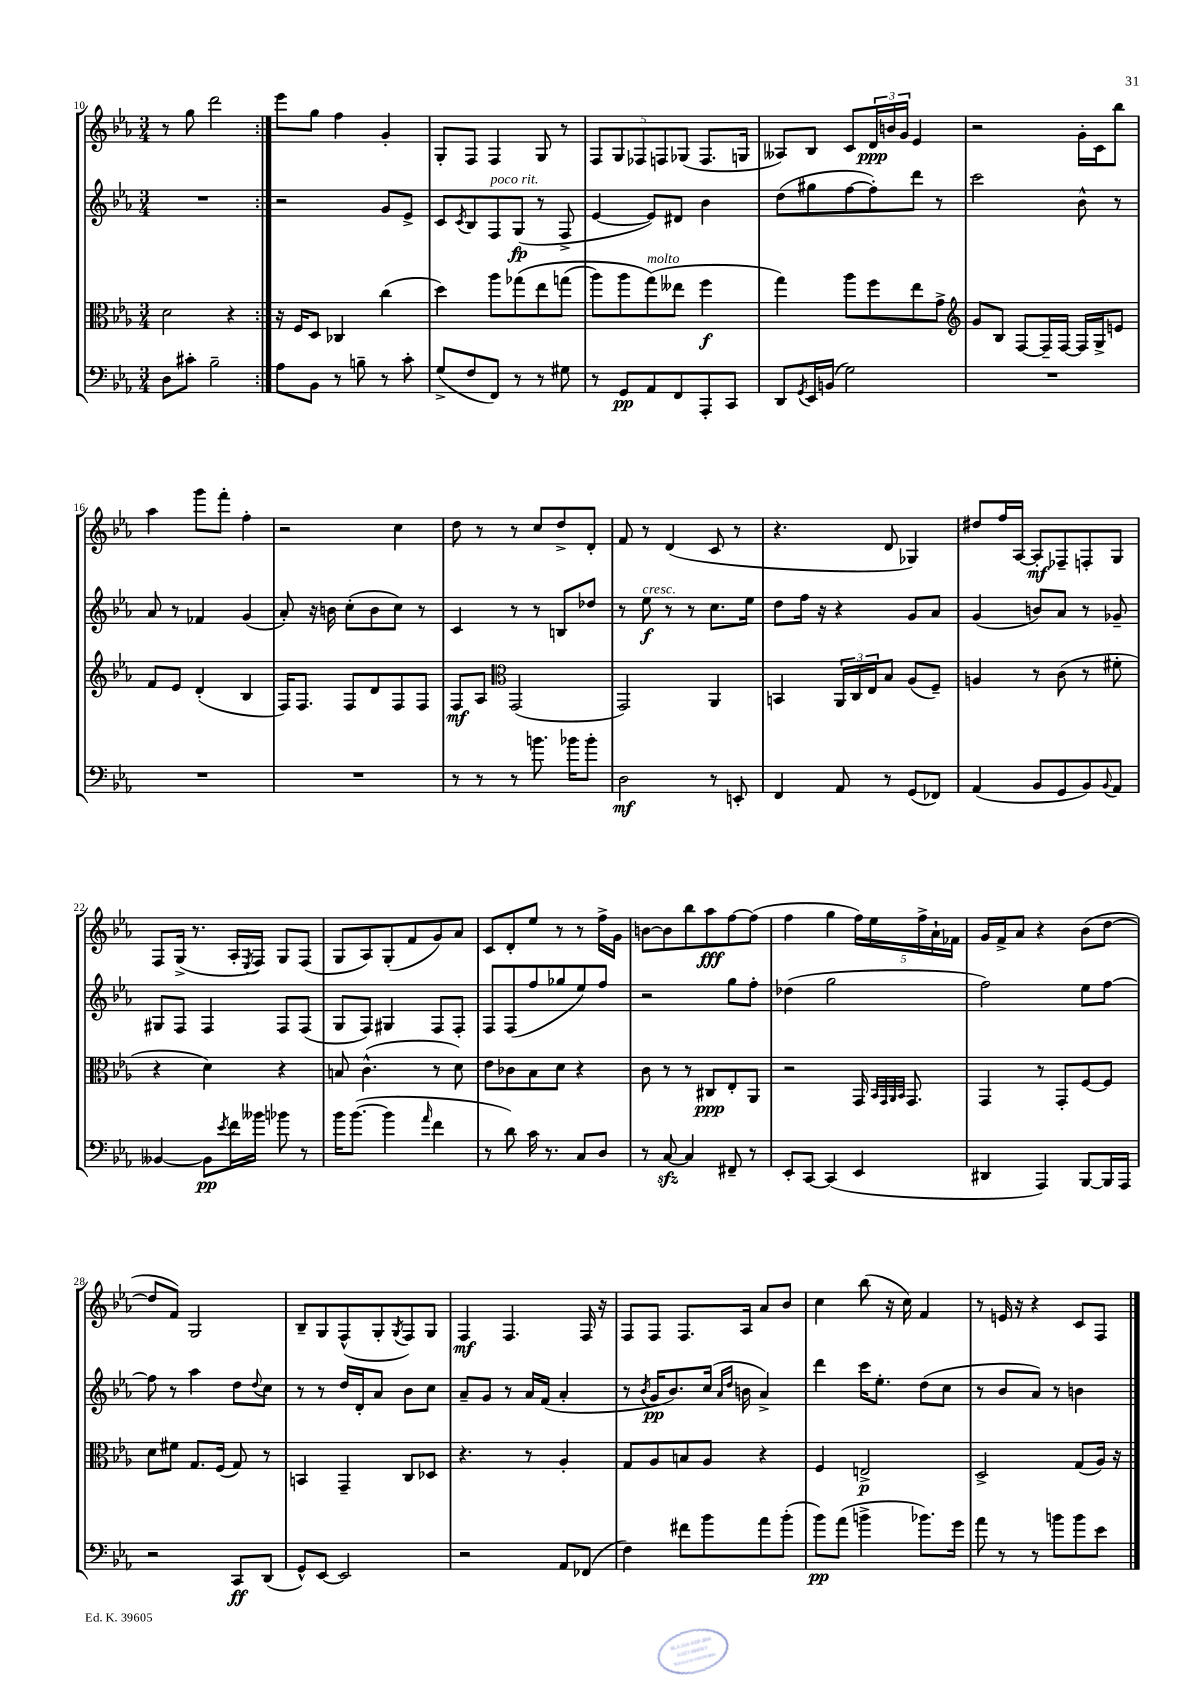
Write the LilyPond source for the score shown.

<<
\new StaffGroup <<
\new Staff = "s0" {
    \clef treble \key ees \major \numericTimeSignature \time 3/4
    \repeat volta 2 { r8 g''8 d'''2 | }
    ees'''8 g''8 f''4 g'4-. |
    g8-. f8 f4 g8 r8 |
    \tuplet 5/4 { f8 g8 fes8 f8 ges8( } f8. g16 |
    aeses8) bes8 c'8 \tuplet 3/2 { d'16\ppp b'16 g'16 } ees'4 |
    r2 g'16-. c'16 bes''8 |
    aes''4 g'''8 f'''8-. f''4-. |
    r2 c''4 |
    d''8 r8 r8 c''8 d''8-> d'8-. |
    f'8 r8 d'4( c'8 r8 |
    r4. d'8 ges4) |
    dis''8 f''16 aes16~ aes8-.\mf fes8-- f8-. g8 |
    f8 g16->( r8. aes16-. \acciaccatura { ees8 } f16) g8 f8( |
    g8 aes8) g8-.( f'8 g'8) aes'8 |
    c'8 d'8-. ees''8 r8 r8 f''16-> g'16 |
    b'8~ b'8 bes''8 aes''8\fff f''8~ f''8( |
    f''4 g''4 \tuplet 5/4 { f''16) ees''16 f''16-> aes'16-! fes'16 } |
    g'16 f'16-> aes'8 r4 bes'8( d''8~ |
    d''8 f'8) g2 |
    bes8-- g8 f8-^( g8-. \acciaccatura { g8 } f8) g8 |
    f4\mf f4. f16 r16 |
    f8 f8 f8. aes16 aes'8 bes'8 |
    c''4 bes''8( r16 c''16) f'4 |
    r8 e'16 r16 r4 c'8 f8 \bar "|." |
}
\new Staff = "s1" {
    \clef treble \key ees \major \numericTimeSignature \time 3/4
    \repeat volta 2 { R2. | }
    r2 g'8 ees'8-> |
    c'8 \acciaccatura { c'8 } bes8 f8^\markup { \italic "poco rit." } g8\fp( r8 f8-> |
    ees'4~ ees'8) dis'8 bes'4 |
    d''8( gis''8 f''8~ f''8-.) d'''8 r8 |
    c'''2 bes'8-^ r8 |
    aes'8 r8 fes'4 g'4( |
    aes'8-.) r16 b'16 c''8-.( b'8 c''8) r8 |
    c'4 r8 r8 b8 des''8 |
    r8 ees''8\f^\markup { \italic "cresc." } r8 r8 c''8. ees''16 |
    d''8 f''16 r16 r4 g'8 aes'8 |
    g'4( b'8) aes'8 r8 ges'8-- |
    gis8 f8 f4 f8 f8( |
    g8 f8) gis4 f8 f8-. |
    f8 f8( f''8 ges''8 ees''8) f''8 |
    r2 g''8 f''8-. |
    des''4( g''2 |
    f''2) ees''8 f''8~ |
    f''8 r8 aes''4 d''8 \appoggiatura { d''8 } c''8 |
    r8 r8 d''16 d'16-. aes'8 bes'8 c''8 |
    aes'8-- g'8 r8 aes'16 f'16( aes'4-. |
    r8 \acciaccatura { bes'8 } g'16\pp bes'8.) c''16( \grace { aes'16 d''16 } b'16 aes'4->) |
    d'''4 c'''16 ees''8.-. d''8( c''8 |
    r8 bes'8 aes'8) r8 b'4 \bar "|." |
}
\new Staff = "s2" {
    \clef alto \key ees \major \numericTimeSignature \time 3/4
    \repeat volta 2 { d'2 r4 | }
    r16 f16 d8 ces4 c''4( |
    d''4) aes''8 ges''8\( ees''8 g''8( |
    aes''8) aes''8 g''8^\markup { \italic "molto" }(\) eeses''8 f''4\f |
    g''4) aes''8 f''8 ees''8 g'8-> |
    \clef treble g'8 bes8 f8~ f16-- f16~ f16 g16-> e'8 |
    f'8 ees'8 d'4-.( bes4 |
    f16) f8. f8 d'8 f8 f8 |
    f8\mf aes8 \clef alto g,2( |
    g,2) aes,4 |
    b,4 \tuplet 3/2 { aes,16 c16 ees16 } bes8 aes8( f8--) |
    a4 r8 c'8( r8 fis'8-. |
    r4 d'4) r4 |
    b8 c'4.-^( r8 d'8) |
    ees'8 ces'8 bes8 d'8 r4 |
    c'8 r8 r8 cis8\ppp ees8-. aes,8 |
    r2 g,16 \grace { bes,32 g,32 aes,32 bes,32 } g,8. |
    g,4 r8 g,8-. f8~ f8 |
    d'8 fis'8 g8. f16( g8) r8 |
    b,4 g,4-- c8 des8 |
    r4. r8 aes4-. |
    g8 aes8 b8 aes8 r4 |
    f4 e2->\p |
    d2-> g8( aes16) r16 \bar "|." |
}
\new Staff = "s3" {
    \clef bass \key ees \major \numericTimeSignature \time 3/4
    \repeat volta 2 { d8 cis'8-. bes2-- | }
    aes8 bes,8 r8 b8-- r8 c'8-. |
    g8->( f8 f,8) r8 r8 gis8 |
    r8 g,8\pp aes,8 f,8 aes,,8-. c,8 |
    d,8 \acciaccatura { g,8 } ees,16 b,16( g2) |
    R2. |
    R2. |
    R2. |
    r8 r8 r8 b'8. bes'16 bes'8-. |
    d2\mf r8 e,8-. |
    f,4 aes,8 r8 g,8( fes,8) |
    aes,4( bes,8 g,8 bes,8) \appoggiatura { bes,8 } aes,8 |
    beses,4~ beses,8\pp \acciaccatura { ees'8 } f'16 beses'16 bes'8 r8 |
    bes'16 bes'8.~( bes'4 \grace { aes'16 } f'4 |
    r8 d'8) c'16 r8. c8 d8 |
    r8 c8~\sfz c4 fis,8-- r8 |
    ees,8-. c,8~ c,4( ees,4 |
    dis,4 aes,,4) bes,,8~ bes,,16 aes,,16 |
    r2 c,8\ff d,8( |
    g,8-^) ees,8~ ees,2 |
    r2 aes,8 fes,8( |
    f4) fis'8 bes'8 aes'8 bes'8-.( |
    bes'8\pp) aes'8( b'4-> bes'8.) g'16 |
    aes'8 r8 r8 b'8 b'8 ees'8 \bar "|." |
}
>>
>>
\layout { \context { \Score currentBarNumber = #10 } }
